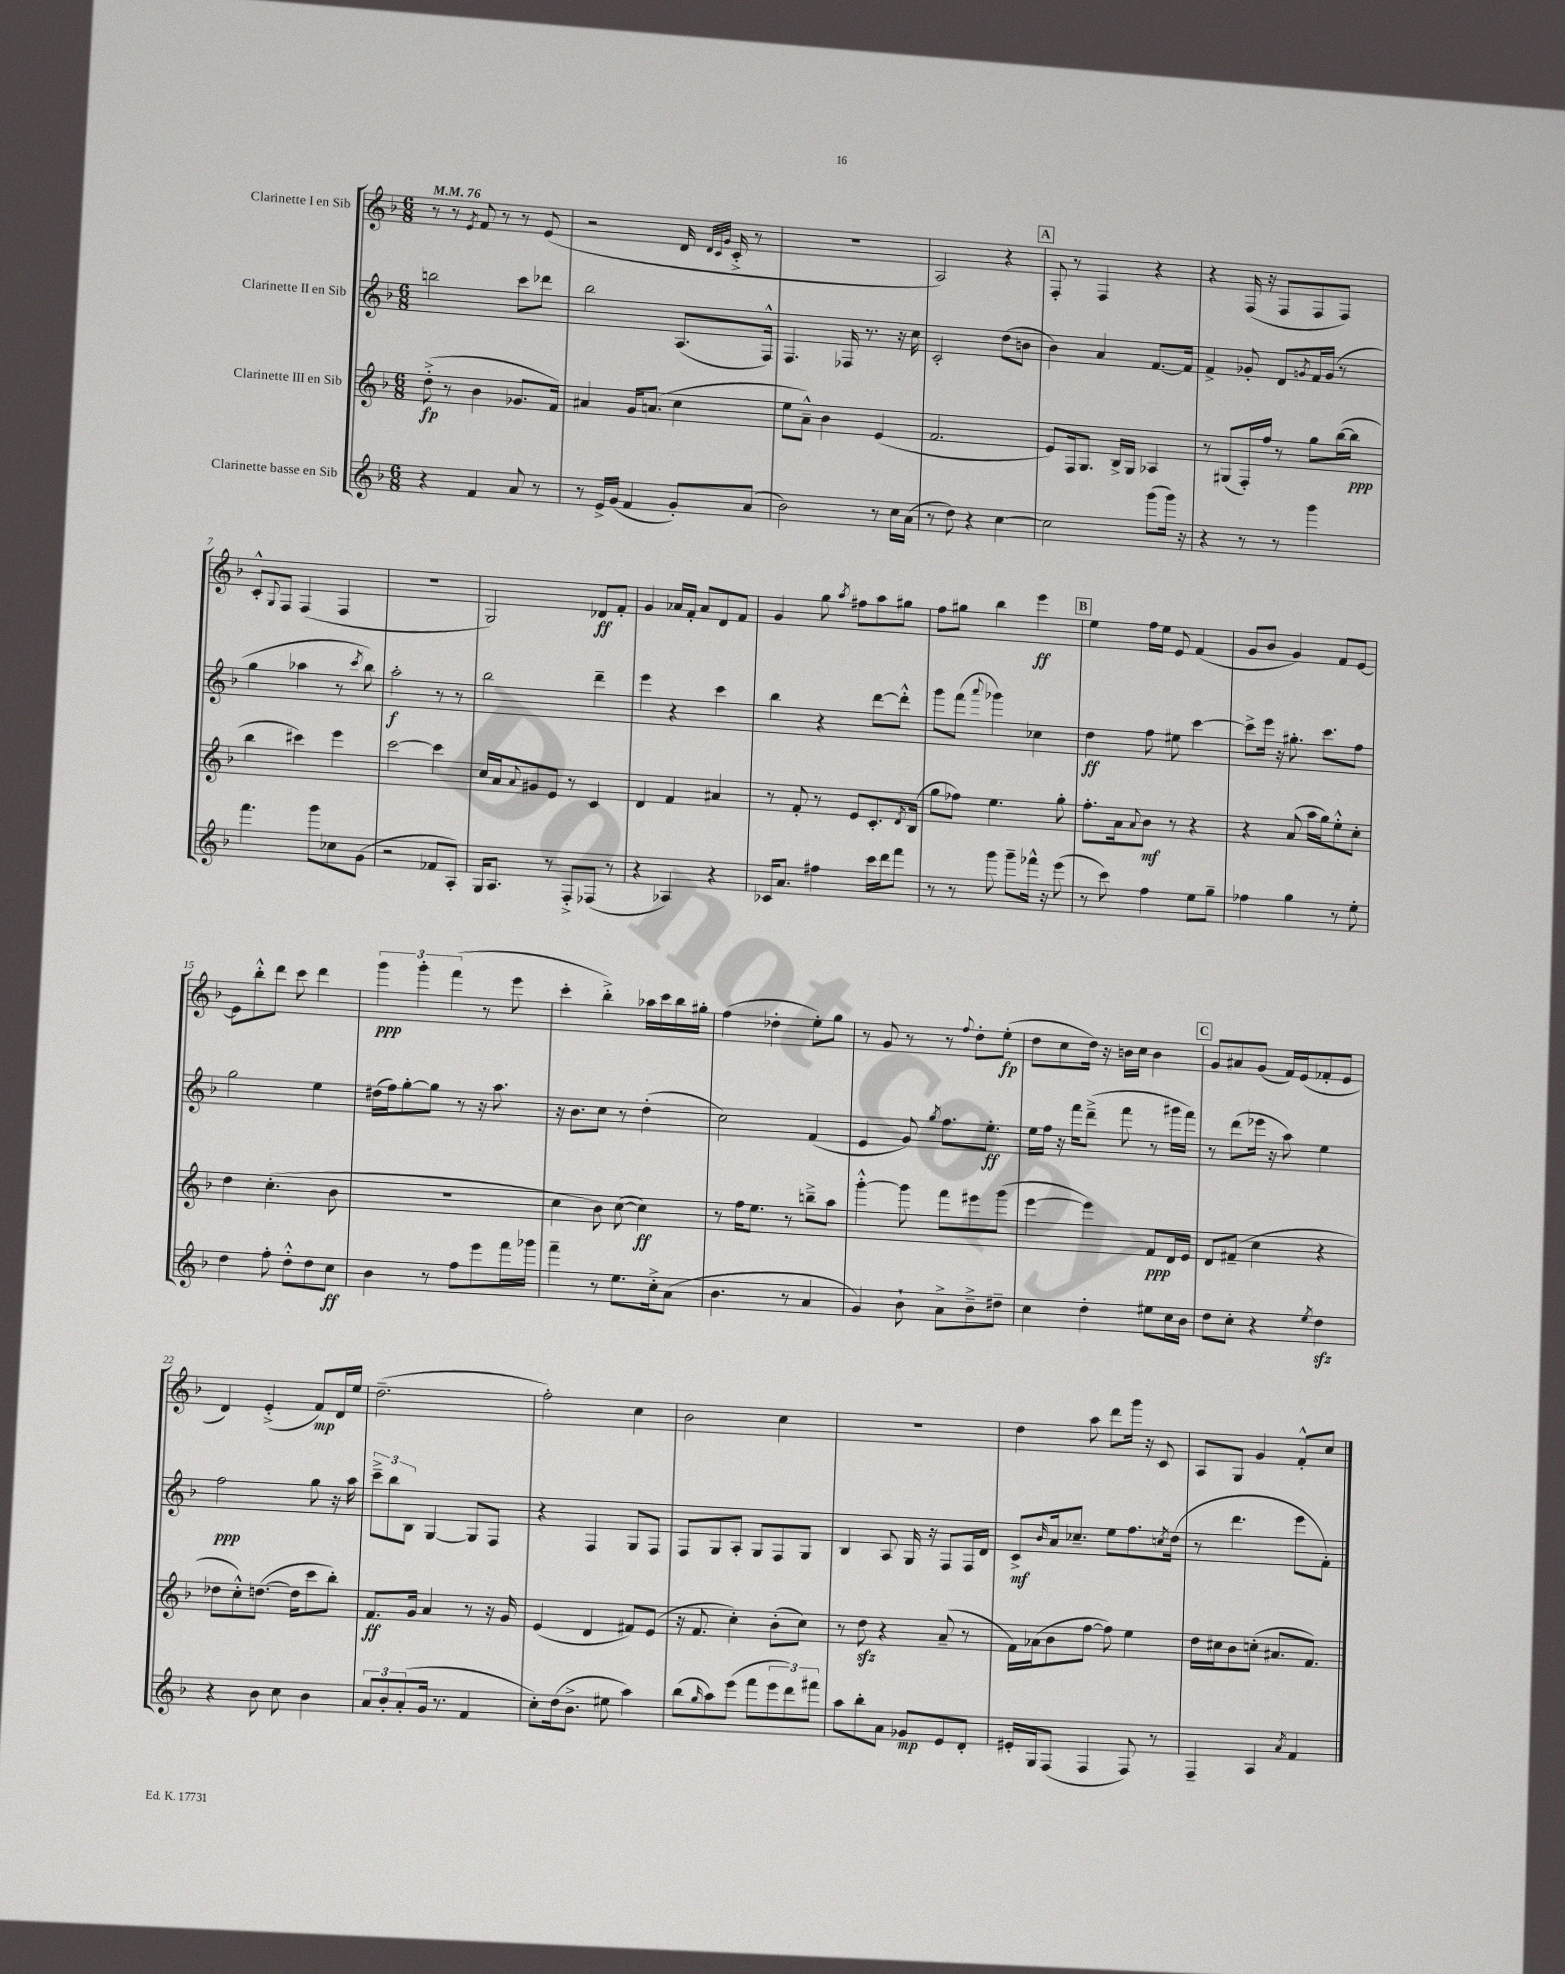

**kern	**kern	**kern	**kern
*staff4	*staff3	*staff2	*staff1
*clefG2	*clefG2	*clefG2	*clefG2
*k[b-]	*k[b-]	*k[b-]	*k[b-]
*M6/8	*M6/8	*M6/8	*M6/8
*MM76	*MM76	*MM76	*MM76
4r	(8dd'^	2bb	8r
.	8r	.	8r
.	.	.	8qe
4f	4b-	.	8f
.	.	.	8r
8a	8.g-	8ccc	8r
8r	.	8ddd-	(8e
.	16f)	.	.
=	=	=	=
8r	4a#	2bb-	2r
16e^	.	.	.
(16g	.	.	.
4f	16g	.	.
.	(8.a	.	.
8g')	4cc	(8.A	16d
.	.	.	32qqd
.	.	.	32qqc
.	.	.	32qqg
.	.	.	16c'^
(8a	.	.	8r
.	.	16F^^)	.
=	=	=	=
2b-)	8ee	4.F	2.r
.	8a~^^)	.	.
.	4b-	.	.
.	.	16F-	.
.	.	8.r	.
8r	(4e	.	.
16cc	.	16r	.
(16a	.	16cc	.
=	=	=	=
8r	2.f	2c'	2A)
8dd)	.	.	.
4r	.	.	.
[4cc	.	(8dd	4r
.	.	8b	.
=	=	=	=
2cc]	8e)	4b-)	8F'
.	16F	.	8r
.	8.G	.	.
.	.	4a	4F
.	16B-^	.	.
.	16G	.	.
(8ggg	4A-	[8.f	4r
16ggg)	.	.	.
16r	.	16f]	.
=	=	=	=
4r	8r	4f^	4r
.	(8G#	.	.
8r	16F')	8g-'	(16F
.	16ff	.	16r
8r	8r	8d	8F
.	.	8qg	.
4ggg	8gg	16f	8F
.	.	(16g	.
.	([16bb-	8r	8F)
.	16bb-]	.	.
=	=	=	=
4.fff	4bb-	4gg	8c'^^
.	.	.	8qqG
.	.	.	8F
.	4ccc#)	4aa-	(4F
8ggg	.	.	.
8cc-	4eee	8r	4F
.	.	8qccc	.
(8g	.	8bb-)	.
=	=	=	=
2r	[2ccc	2aa'	2.r
8f-	4ccc]	8r	.
8A')	.	8r	.
=	=	=	=
16G	16cc	2bb-	2G)
8.A	16a	.	.
.	8qqa	.	.
.	8g#	.	.
8r	8e	.	.
8F'^	8r	.	.
(8F-	4c	4ddd~	8d-
8r	.	.	8f'
=	=	=	=
4r	4d	4eee	4g
4A-)	4f	4r	16a-
.	.	.	16f'
.	.	.	8a-
4r	4a#	4ccc	8d
.	.	.	8f
=	=	=	=
16c-	8r	4bb-	4g
8.a	.	.	.
.	8f'	.	.
4ff#	8r	4r	8gg
.	.	.	8qaa
.	8e	.	8ff#
16ccc	8.c'	[8ddd	8aa
16ddd	.	.	.
8fff	.	8ddd'^^]	8gg#
.	8qd	.	.
.	(16B-	.	.
=	=	=	=
8r	8gg	8ggg	8ff
8r	8ff-)	(8fff	8gg#
.	.	8qqaaa	.
8ggg	4.ee	4ggg-)	4bb-
8ggg~	.	.	.
16fff-^^	.	4cc-	4eee
16r	.	.	.
(8eee	8gg'	.	.
=	=	=	=
8r	8.ff'	4dd	4ee
8ccc)	.	.	.
.	16a	.	.
.	8qqa	.	.
4ff	8b-	8ff	16ff
.	.	.	16ee
.	8r	8ee#	8e
8ee	4r	[4ccc	(4f
8gg~	.	.	.
=	=	=	=
4ff-	4r	8ccc^]	8g
.	.	16eee	8b-
.	.	16r	.
4gg	(8a	8.gg#'	4g)
.	16aa	.	.
.	16gg)	8.ccc	.
8r	8ee'^^	.	8f
8ee'	8cc'	8ff	[8e
=	=	=	=
4dd	4dd	2gg	8e]
.	.	.	8bb-'^^
8ff'	(4.cc'	.	8ddd
8dd'^^	.	.	8ccc
8dd	.	4ee	4ddd
8cc	8b-	.	.
=	=	=	=
4b-	2.r	(16dd#	6ggg
.	.	16ff)	.
.	.	[8gg'	.
.	.	.	6ggg'
8r	.	8gg]	.
.	.	.	(6fff
8ff	.	8r	.
8eee	.	16r	8r
.	.	8.aa	.
16fff	.	.	8eee
16ggg-	.	.	.
=	=	=	=
4fff~	4cc	16r	4ccc'
.	.	8.b-	.
8r	8b-)	8cc	4bb-'^)
8.ee	([8cc	8r	.
.	4cc])	(4dd'	16aa-
16cc'^	.	.	16ccc
(8a	.	.	16bb-
.	.	.	16gg#'
=	=	=	=
4.b-	8r	2cc)	(4ff
.	16ff	.	.
.	8.ee	.	.
.	.	.	4dd-'
8r	8r	.	.
4a	8bb~^	(4f	8ee')
.	8aa	.	8gg
=	=	=	=
4g)	[4ggg'^^	4e	8r
.	.	.	8g
8b-`	8ggg]	8g)	8r
.	.	8qgg	.
8a^	8fff	8.ff	8r
.	.	.	8qqff
8b-~^	8eee#	.	8dd'
.	.	8.ee'	.
8dd#~	(8ggg	.	(8ee'
=	=	=	=
4cc	[4eee	16ee	8dd
.	.	16ff	.
.	.	16r	8cc
.	.	16fff	.
4dd'	4eee])	(8ddd~^	16dd)
.	.	.	16r
.	.	8fff	16b
.	.	.	16cc
8ee#	8f	8r	4b
16cc	16d	16ggg#	.
16b-	16e	16fff)	.
=	=	=	=
8dd	8d	8r	8g
8cc'	(8f#~	(8ddd	8a#
4r	4cc	16eee-	(8g
.	.	16r	.
.	.	8aa)	16f)
.	.	.	(16e
8qee	.	.	.
4dd	4r	4ee	8f-'
.	.	.	8e
=	=	=	=
4r	8dd-	2ff	4d)
.	8cc'^^)	.	.
8b-	([8.dd	.	(4e'^
8cc	.	.	.
.	16dd]	.	.
4b-	8ccc	8gg	8f)
.	8bb-')	16r	16d
.	.	16aa	16ee
=	=	=	=
12a	8.f	12ccc~^	(2.dd~
12b-'	.	12bb-	.
(12a'	.	12B-	.
.	16g	.	.
16g	4a	[4G	.
8.r	.	.	.
4f	8r	8G]	.
.	16r	8F	.
.	16g	.	.
=	=	=	=
8cc')	(4e	4r	2ff')
(16dd	.	.	.
8.b-^	.	.	.
.	4d	4F	.
8ee#	.	.	.
4aa)	8f#)	8G	4cc
.	(8e	8F	.
=	=	=	=
(8bb-	16r	8F	2b-
.	8.f	.	.
16qqgg	.	.	.
8aa)	.	8G	.
(8eee	4cc')	8A'	.
8fff	.	8G	.
12eee	(8b-'	8F	4cc
12ddd)	.	.	.
.	8cc)	8G	.
12fff#	.	.	.
=	=	=	=
8aa	8r	4B-	2.r
8bb-'	8dd	.	.
8a	4r	8A	.
8g-	.	16G	.
.	.	16r	.
8e	(8a~	8F	.
8d'	8r	16F	.
.	.	16d	.
=	=	=	=
16e#'	16f)	8c^	4dd
16G	(16a-	.	.
.	.	16qqb-	.
(8F	8b-	16a	.
.	.	8.cc-~	.
4F	[8ff	.	8aa
.	8ff])	8ee	8ddd
8F)	4ee	8.ff	16ggg
.	.	.	16r
8r	.	.	8c
.	.	8qcc	.
.	.	(16dd	.
=	=	=	=
4F~	16dd	8r	8A
.	16cc#	.	.
.	8b-	4.ddd	8G
4A	(8cc'	.	4g
.	8.a#	.	.
8qa	.	.	.
4f	.	8eee	8f'^^
.	8.f)	.	.
.	.	8f')	8cc
==	==	==	==
*-	*-	*-	*-
